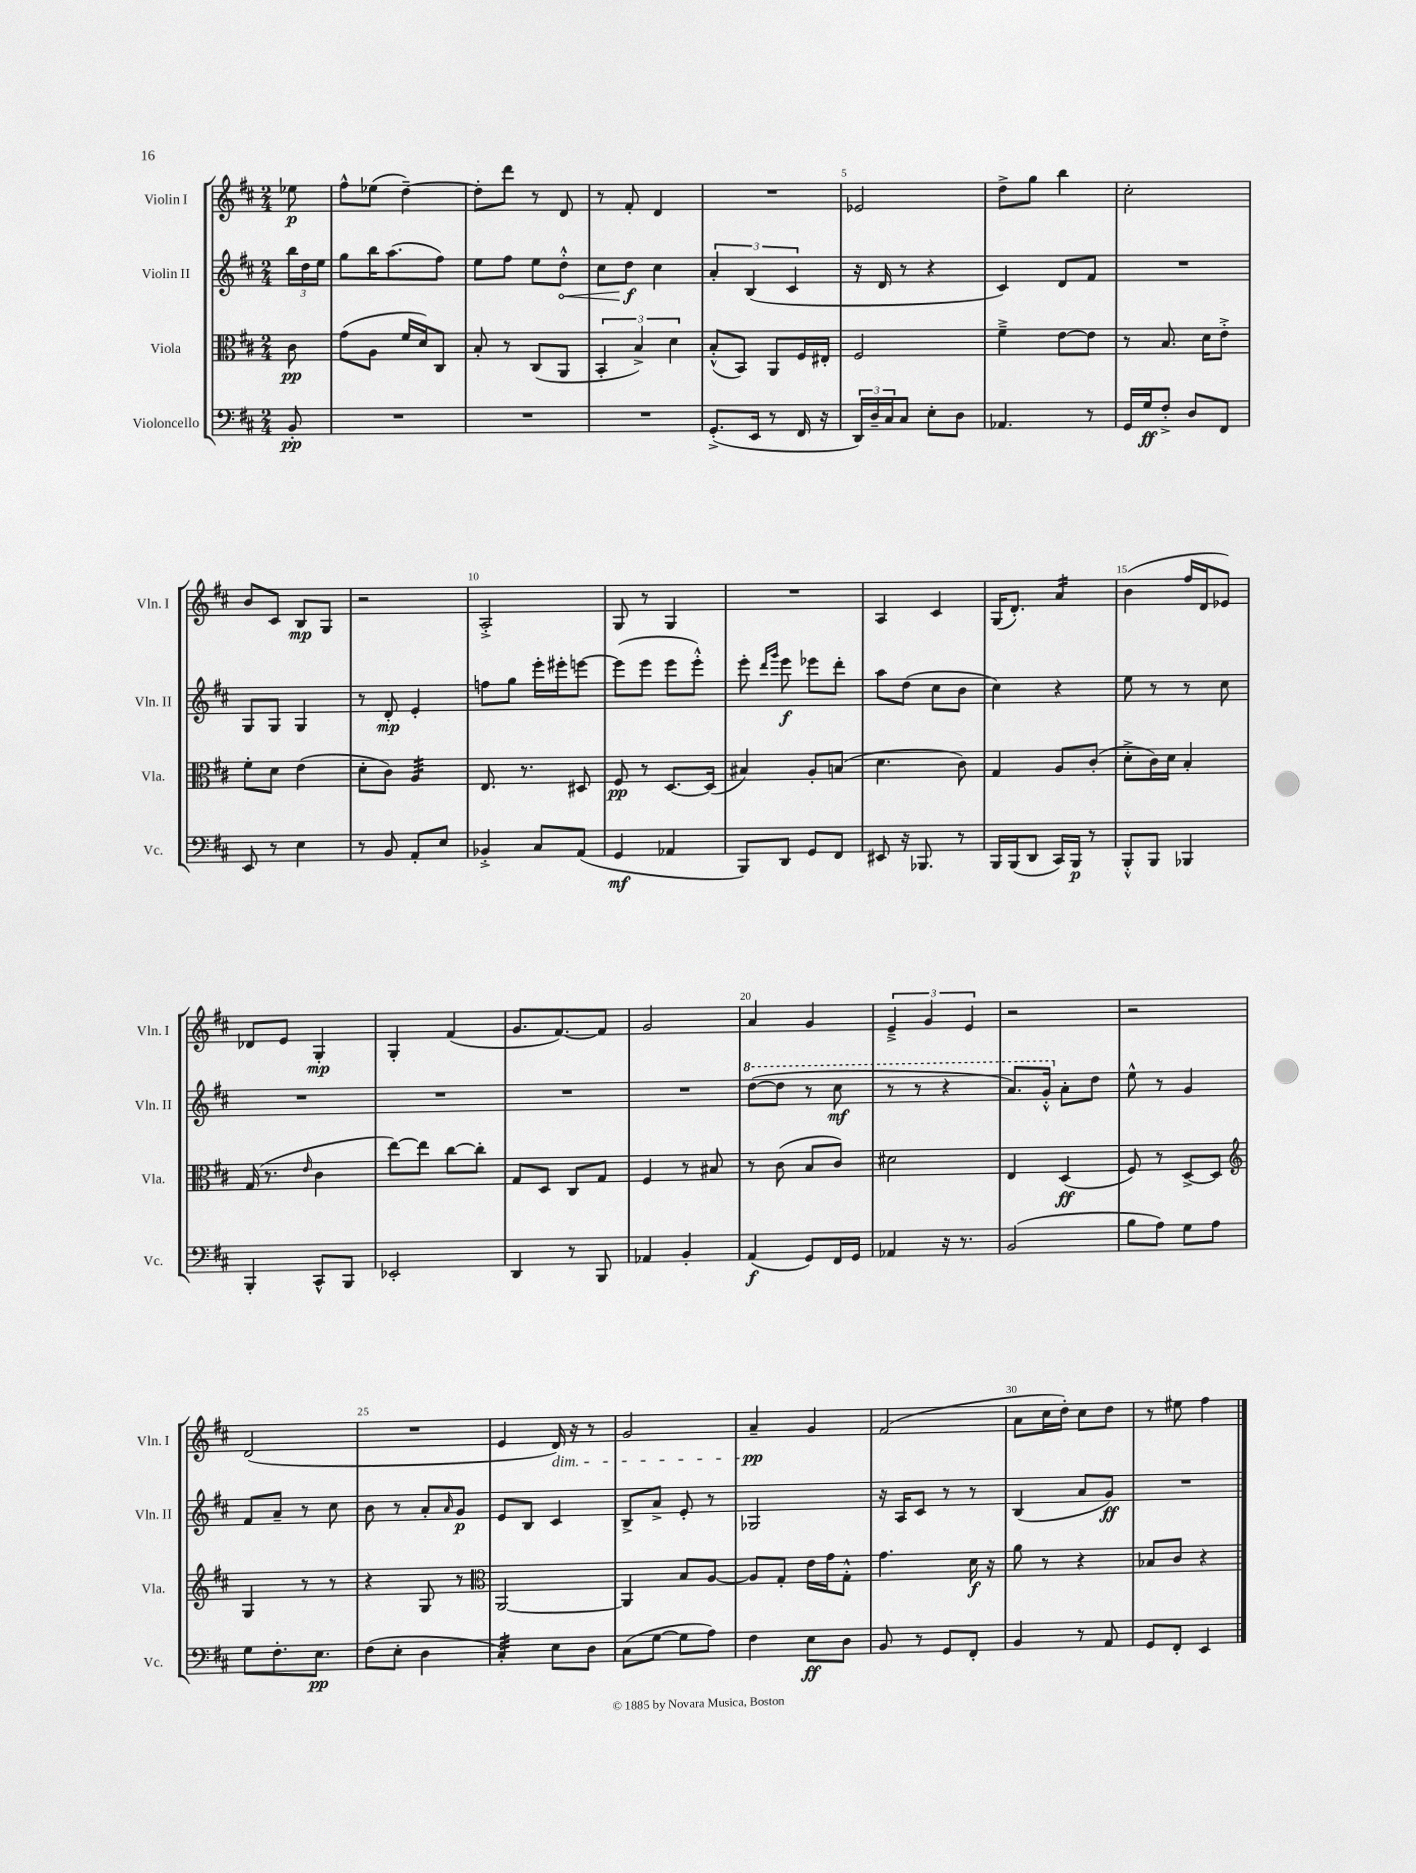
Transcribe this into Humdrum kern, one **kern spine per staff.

**kern	**kern	**kern	**kern
*staff4	*staff3	*staff2	*staff1
*clefF4	*clefC3	*clefG2	*clefG2
*k[f#c#]	*k[f#c#]	*k[f#c#]	*k[f#c#]
*M2/4	*M2/4	*M2/4	*M2/4
8BB'	8c#	24bb	8ee-
.	.	24dd	.
.	.	24ee	.
=	=	=	=
2r	(8g	8gg	8ff#^^
.	8A	16bb	(8ee-
.	.	(8.aa	.
.	16f#	.	[4dd~)
.	16d)	.	.
.	8C#	8ff#)	.
=	=	=	=
2r	8B'	8ee	8dd']
.	8r	8ff#	8ddd
.	(8C#	8ee	8r
.	8AA	8dd'^^	8d
=	=	=	=
2r	6BB'	8cc#	8r
.	.	8dd	8f#'
.	6B^)	.	.
.	.	4cc#	4d
.	6d	.	.
=	=	=	=
(8.GG'^	(8B'^^	6a'	2r
.	8BB)	.	.
.	.	(6B	.
16EE	.	.	.
8r	8AA	.	.
.	.	6c#	.
16FF#	16F#	.	.
16r	16E#'	.	.
=	=	=	=
24DD)	2F#	16r	2e-
24D~	.	.	.
.	.	16d	.
24C#	.	.	.
8C#	.	8r	.
8E'	.	4r	.
8D	.	.	.
=	=	=	=
4.AA-	4f#~^	4c#)	8dd^
.	.	.	8gg
.	[8e	8d	4bb
8r	8e]	8f#	.
=	=	=	=
16GG	8r	2r	2cc#'
16G	.	.	.
8F#'^	8.B	.	.
8D	.	.	.
.	16d	.	.
8FF#	8e'^	.	.
=	=	=	=
8EE	8f#'	8G	8b
8r	8d	8G	8c#
4E	(4e	4G	8B
.	.	.	8G
=	=	=	=
8r	8d'	8r	2r
8BB	8c#)	8d'	.
8AA'	4A	4e'	.
8E	.	.	.
=	=	=	=
4BB-'^	8.E	8ff	2A'^
.	.	8gg	.
.	8.r	.	.
8C#	.	16eee'	.
.	.	16eee#'	.
(8AA	8D#	[8eee	.
=	=	=	=
4GG	8F#	(8eee]	8G
.	8r	8eee	8r
4AA-	[8.D	8eee	4G
.	.	8eee'^^)	.
.	(16D]	.	.
=	=	=	=
8BBB)	4B#)	8eee'	2r
.	.	16qqddd	.
.	.	16qqggg	.
8DD	.	8eee	.
8GG	8A'	8eee-	.
8FF#	(8B	8ddd'	.
=	=	=	=
8EE#	4.d	8aa	4A
16r	.	(8dd	.
8.BBB-	.	.	.
.	.	8cc#	4c#
8r	8c#)	8b	.
=	=	=	=
16BBB	4G	4cc#)	(16G
(16BBB	.	.	8.d')
8DD	.	.	.
16CC#)	8A	4r	4a
16BBB	.	.	.
8r	(8c#'	.	.
=	=	=	=
8BBB'^^	8d'^	8ee	(4b
8BBB	16c#)	8r	.
.	16d	.	.
4BBB-	4B'	8r	16ff#
.	.	.	16d
.	.	8cc#	8e-)
=	=	=	=
4BBB'	(16G	2r	8d-
.	8.r	.	.
.	.	.	8e
.	16qqe	.	.
8CC#^^	4c#	.	4G'
8BBB	.	.	.
=	=	=	=
2EE-'	[8ee)	2r	4G'
.	8ee]	.	.
.	[8cc#	.	(4f#
.	8cc#']	.	.
=	=	=	=
4DD	8G	2r	8.g
.	8D	.	.
.	.	.	[8.f#)
8r	8C#	.	.
8BBB	8G	.	8f#]
=	=	=	=
4AA-	4F#	2r	2g
4BB'	8r	.	.
.	8B#	.	.
=	=	=	=
(4AA	8r	([8ddd	4a
.	(8c#	8ddd]	.
8GG)	8B	8r	4g
16FF#	8c#)	8ccc#	.
16GG	.	.	.
=	=	=	=
4AA-	2d#	8r	6e~^
.	.	8r	.
.	.	.	6g
16r	.	4r	.
8.r	.	.	.
.	.	.	6e
=	=	=	=
(2BB	4E	8.aa)	2r
.	.	16gg'^^	.
.	(4D	8a'	.
.	.	8dd	.
=	=	=	=
8B	8F#)	8ee^^	2r
8A)	8r	8r	.
8G	[8D^	4g	.
8A	8D]	.	.
=	=	=	=
*	*clefG2	*	*
8G	4G	8f#	(2d
8.F#'	.	8a~	.
.	8r	8r	.
8.E	.	.	.
.	8r	8cc#	.
=	=	=	=
(8F#	4r	8b	2r
8E'	.	8r	.
4D	8G	8a'	.
.	.	16qqa	.
.	8r	8g	.
=	=	=	=
*	*clefC3	*	*
4C#')	[2AA	8e	4e
.	.	8B	.
8E	.	4c#	16d)
.	.	.	16r
8D	.	.	8r
=	=	=	=
(8C#	4AA]	8B^	2g
[8G	.	8a^	.
8G]	8B	8e'	.
8A)	[8A	8r	.
=	=	=	=
4F#	8A]	2G-	4a~
.	8G'	.	.
8E	16e	.	4g
.	16g	.	.
8D	8G'^^	.	.
=	=	=	=
8BB	4.g	16r	(2f#
.	.	16A	.
8r	.	8c#	.
8GG	.	8r	.
8FF#'	16d	8r	.
.	16r	.	.
=	=	=	=
4BB	8a	(4B	8a
.	8r	.	16cc#
.	.	.	16dd')
8r	4r	8a	8cc#
8AA	.	8g)	8dd
=	=	=	=
8GG	8B-	2r	8r
8FF#'	8c#	.	8ee#
4EE	4r	.	4ff#
==	==	==	==
*-	*-	*-	*-
